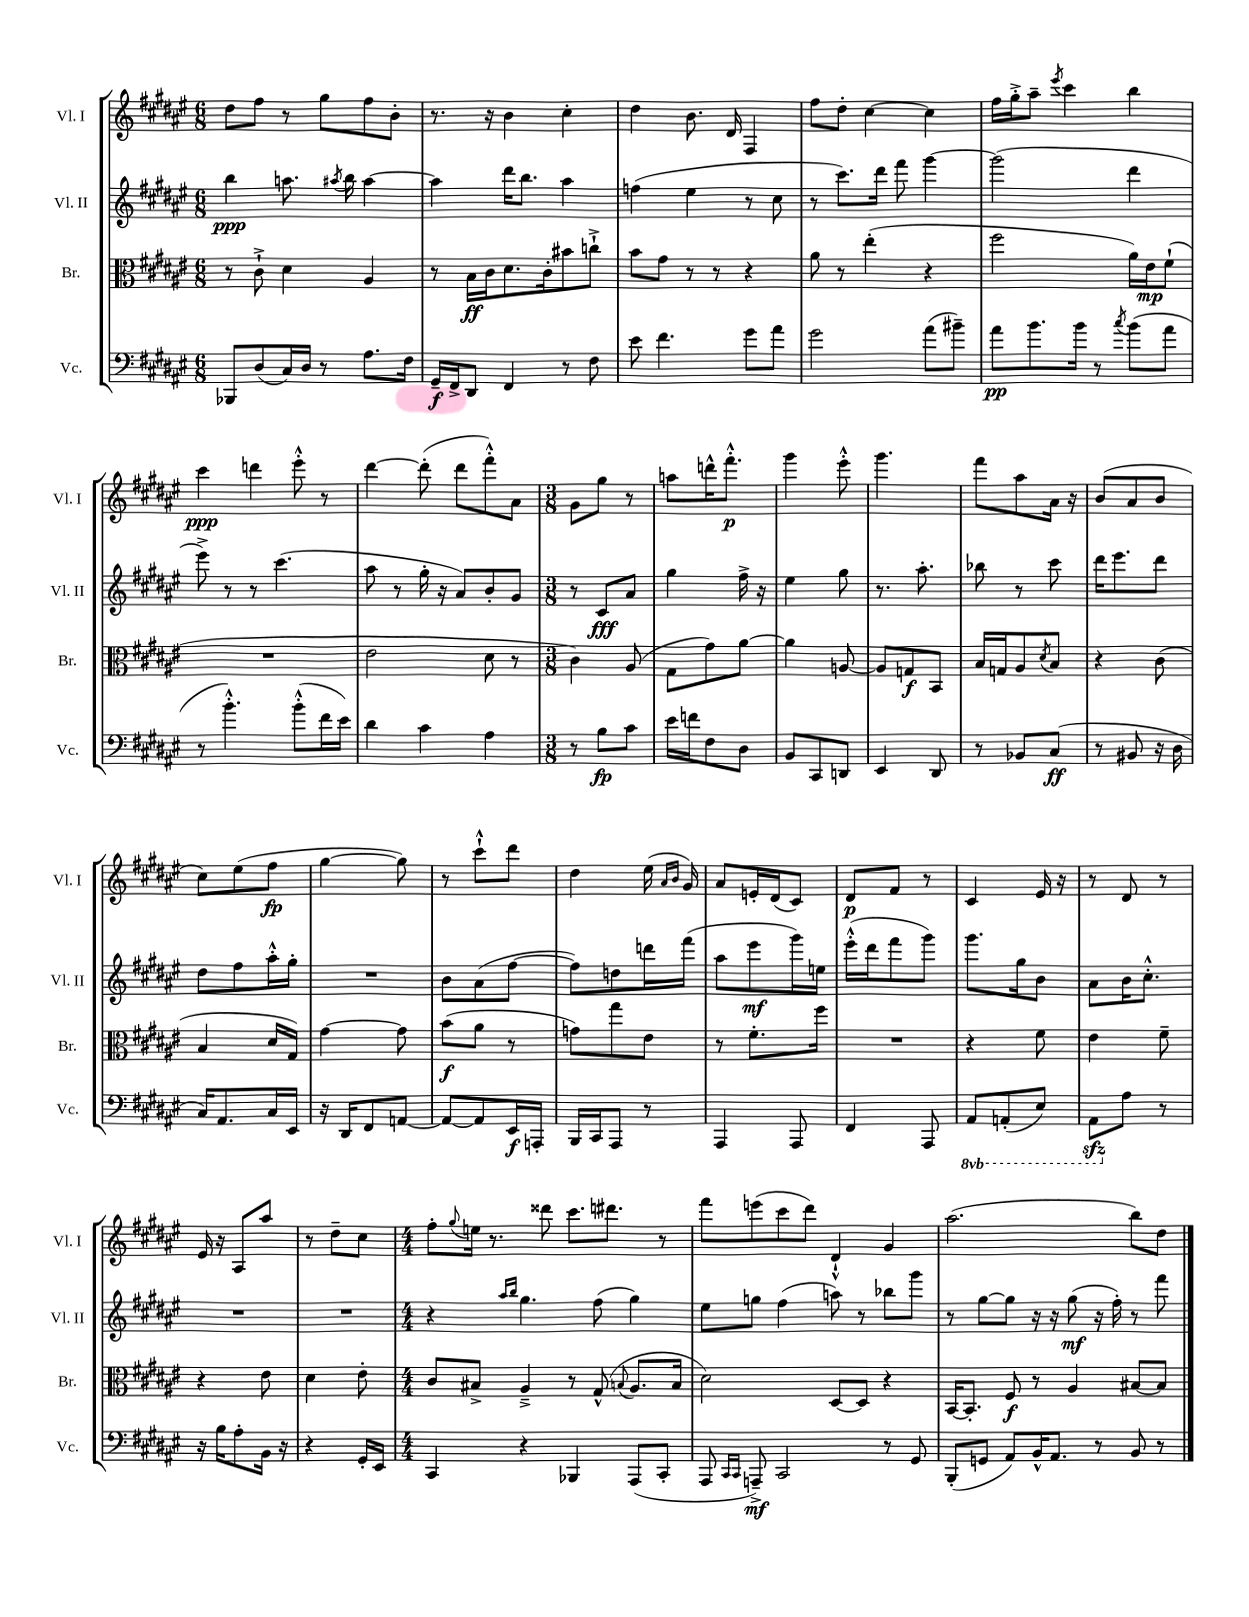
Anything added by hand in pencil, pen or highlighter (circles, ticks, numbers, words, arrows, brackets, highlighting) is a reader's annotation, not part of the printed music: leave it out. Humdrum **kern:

**kern	**kern	**kern	**kern
*staff4	*staff3	*staff2	*staff1
*clefF4	*clefC3	*clefG2	*clefG2
*k[f#c#g#d#a#e#]	*k[f#c#g#d#a#e#]	*k[f#c#g#d#a#e#]	*k[f#c#g#d#a#e#]
*M6/8	*M6/8	*M6/8	*M6/8
8BBB-	8r	4bb	8dd#
(8D#	8c#`^	.	8ff#
16C#)	4d#	8.aa	8r
16D#	.	.	.
8r	.	.	8gg#
.	.	8qaa#	.
.	.	16bb	.
8.A#	4A#	[4aa#	8ff#
.	.	.	8b'
16F#	.	.	.
=	=	=	=
16GG#~	8r	4aa#]	8.r
16FF#^	.	.	.
8DD#	16B	.	.
.	16c#	.	16r
4FF#	8.d#	16ddd#	4b
.	.	8.bb	.
.	16c#'	.	.
8r	8b#	4aa#	4cc#'
8F#	8cc`^	.	.
=	=	=	=
8e#	8b	(4ff	4dd#
4.f#	8g#	.	.
.	8r	4ee#	8.b
.	8r	.	.
.	.	.	16d#
8g#	4r	8r	4F#
8a#	.	8cc#	.
=	=	=	=
2g#	8a#	8r	8ff#
.	8r	8.ccc#)	8dd#'
.	(4ee#'	.	[4cc#
.	.	16ddd#	.
.	.	8fff#	.
(8a#	4r	[4ggg#	4cc#]
8b#~)	.	.	.
=	=	=	=
8a#	2ff#	(2ggg#]	16ff#
.	.	.	16gg#'^
8.b	.	.	8aa#~
.	.	.	8qeee#
.	.	.	4ccc#
16b	.	.	.
8r	.	.	.
8qcc#	.	.	.
(8b	16a#)	4ddd#	4bb
.	16e#	.	.
8a#	(8f#`	.	.
=	=	=	=
8r	2.r	8eee#^)	4ccc#
4.b'^^)	.	8r	.
.	.	8r	4ddd
.	.	(4.ccc#	.
(8b'^^	.	.	8eee#'^^
16f#	.	.	8r
16e#)	.	.	.
=	=	=	=
4d#	2e#	8aa#	[4ddd#
.	.	8r	.
4c#	.	16gg#'	(8ddd#']
.	.	16r	.
.	.	8a#)	8ddd#
4A#	8d#	8b'	8fff#'^^)
.	8r	8g#	8a#
=	=	=	=
*M3/8	*M3/8	*M3/8	*M3/8
8r	4c#)	8r	8g#
8B	.	8c#	8gg#
8c#	(8A#	8a#	8r
=	=	=	=
16e#	8G#	4gg#	8aa
16f	.	.	.
8F#	8g#)	.	16ddd^^
.	.	.	8.fff#'^^
8D#	[8a#	16ff#^	.
.	.	16r	.
=	=	=	=
8BB	4a#]	4ee#	4ggg#
8CC#	.	.	.
8DD	[8A	8gg#	8eee#'^^
=	=	=	=
4EE#	8A]	8.r	4.ggg#
.	8G	.	.
.	.	8.aa#'	.
8DD#	8BB	.	.
=	=	=	=
8r	16B	8bb-	8fff#
.	16G	.	.
8BB-	8A#	8r	8aa#
.	8qd#	.	.
(8C#	8B	8ccc#	16a#
.	.	.	16r
=	=	=	=
8r	4r	16ddd#	(8b
.	.	8.eee#	.
8BB#	.	.	8a#
16r	(8c#	8ddd#	8b
16D#	.	.	.
=	=	=	=
16C#)	4B	8dd#	8cc#)
8.AA#	.	.	.
.	.	8ff#	(8ee#
16C#	16d#	16aa#'^^	8ff#
16EE#	16G#)	16gg#'	.
=	=	=	=
16r	[4g#	4.r	[4gg#
16DD#	.	.	.
8FF#	.	.	.
[8AA	8g#]	.	8gg#])
=	=	=	=
8AA_	(8b	8b	8r
8AA]	8a#	(8a#	8ccc#`^^
16EE#	8r	[8ff#	8ddd#
16AAA'	.	.	.
=	=	=	=
16BBB	8g)	8ff#])	4dd#
16CC#	.	.	.
8AAA#	8gg#	8dd	.
8r	8e#	16ddd	(16ee#
.	.	.	16qqa#
.	.	.	16qqb
.	.	(16fff#	16g#)
=	=	=	=
4AAA#	8r	8aa#	8a#
.	8.f#'	8eee#	16e'
.	.	.	(16d#
8AAA#	.	16ggg#)	8c#)
.	16ff#	16ee	.
=	=	=	=
4FF#	4.r	(16eee#'^^	8d#
.	.	16ddd#	.
.	.	8fff#	8f#
8AAA#	.	8ggg#)	8r
=	=	=	=
8AAA#	4r	8.ggg#	4c#
(8AAA'	.	.	.
.	.	16gg#	.
8EE#)	8f#	8b	16e#
.	.	.	16r
=	=	=	=
8AAA#	4e#	8a#	8r
8A#	.	16b	8d#
.	.	8.cc#'^^	.
8r	8f#~	.	8r
=	=	=	=
16r	4r	4.r	16e#
16B	.	.	16r
8A#'	.	.	8A#
16BB	8e#	.	8aa#
16r	.	.	.
=	=	=	=
4r	4d#	4.r	8r
.	.	.	8dd#~
16GG#'	8e#'	.	8cc#
16EE#	.	.	.
=	=	=	=
*M4/4	*M4/4	*M4/4	*M4/4
4CC#	8c#	4r	8ff#'
.	.	.	8qqgg#
.	8B#^	.	16ee
.	.	.	8.r
.	.	16qqaa#	.
.	.	16qqbb	.
4r	4A#~^	4.gg#	.
.	.	.	8ddd##
4BBB-	8r	.	8.ccc#
.	(8G#^^	(8ff#	.
.	.	.	8.ddd#
.	8qqB	.	.
(8AAA#	8.A#	4gg#)	.
8CC#'	.	.	8r
.	16B	.	.
=	=	=	=
8AAA#	2d#)	8ee#	8fff#
16qqCC#	.	.	.
16qqCC#	.	.	.
8AAA~^)	.	8gg	(8eee
2CC#	.	(4ff#	8ccc#
.	.	.	8ddd#)
.	[8D#	8aa)	4d#`^^
.	8D#]	8r	.
8r	4r	8bb-	4g#
8GG#	.	8ggg#	.
=	=	=	=
(8BBB'	[16BB	8r	(2.aa#
.	8.BB']	.	.
8GG	.	[8gg#	.
8AA#)	8F#	8gg#]	.
16BB^^	8r	16r	.
8.AA#	.	16r	.
.	4A#	(8gg#	.
8r	.	16r	.
.	.	16ff#')	.
8BB	[8B#	8r	8bb)
8r	8B#]	8fff#	8dd#
==	==	==	==
*-	*-	*-	*-
